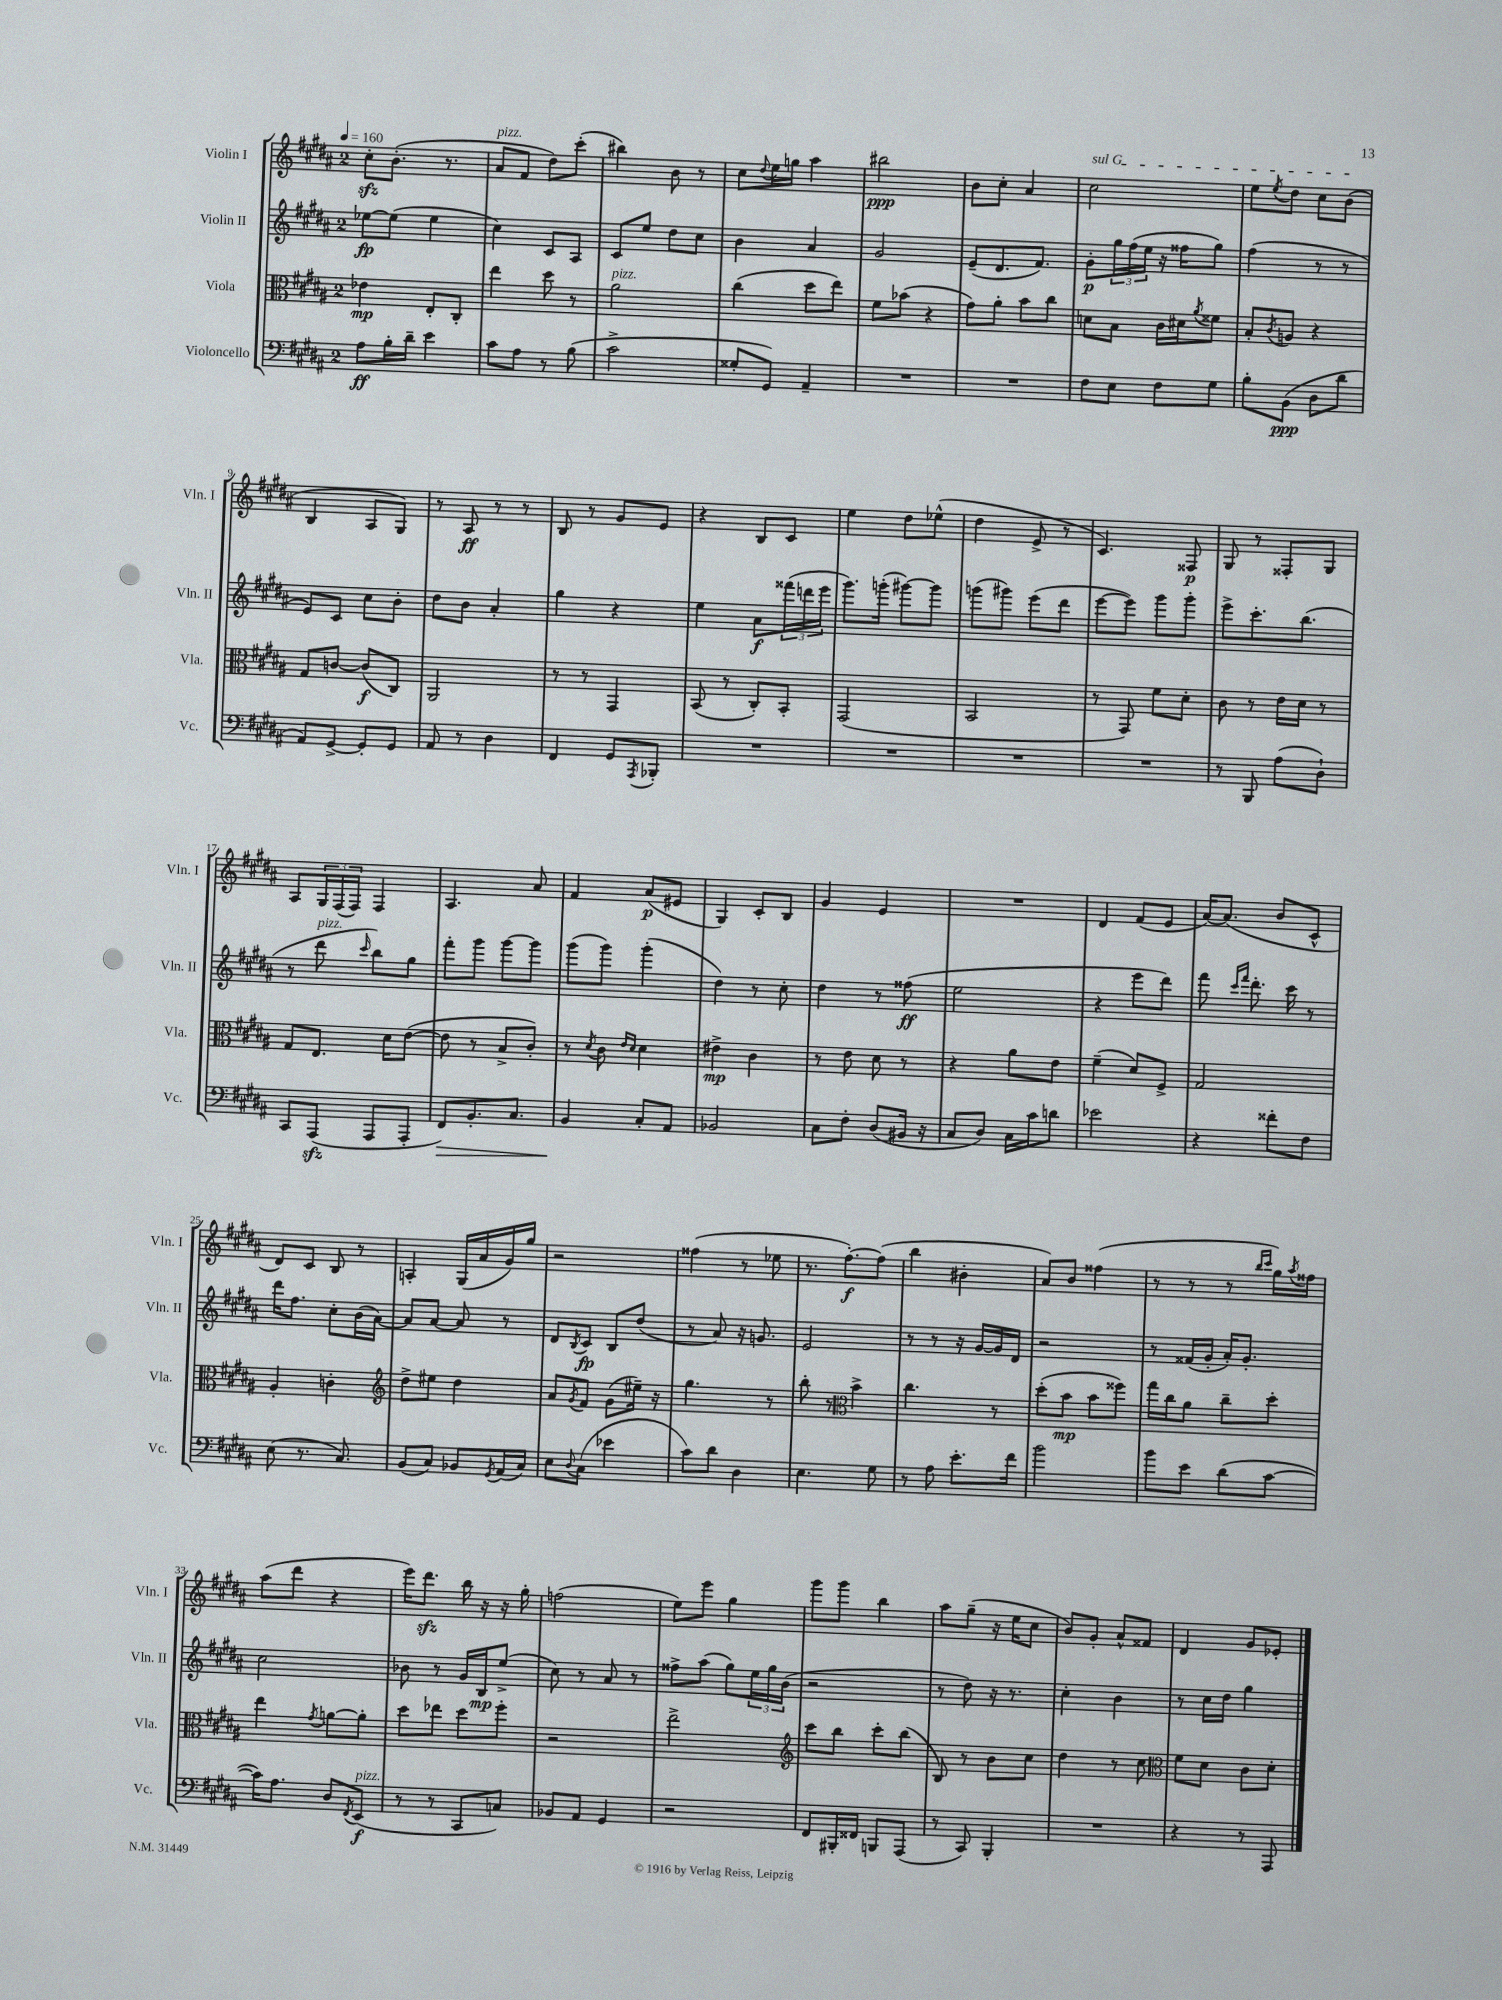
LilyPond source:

<<
\new StaffGroup <<
\new Staff = "s0" \with { instrumentName = "Violin I" shortInstrumentName = "Vln. I" } {
    \clef treble \key b \major \once \override Staff.TimeSignature.style = #'single-digit \time 2/4 \tempo 4 = 160
    cis''8-.\sfz b'8.-.( r8. |
    ais'8^\markup { \italic "pizz." } fis'8 dis''8) cis'''8-.( |
    bis''4) b'8 r8 |
    cis''8 \appoggiatura { dis''8 } e''16 g''16 ais''4 |
    bis''2\ppp |
    b'8 cis''8-. ais'4 |
    \once \override TextSpanner.bound-details.left.text = \markup { \italic "sul G" } cis''2\startTextSpan |
    e''8 \acciaccatura { e''8 } dis''8 cis''8 b'8\stopTextSpan( |
    b4 ais8 gis8) |
    r8 ais8\ff r8 r8 |
    b8 r8 gis'8 e'8 |
    r4 b8 cis'8 |
    e''4 dis''8 ees''8-^( |
    dis''4 e'8-> r8 |
    cis'4.) fisis8\p |
    gis8 r8 fisis8-. gis8 |
    ais8 \tuplet 3/2 { gis16 fis16( fis16) } fis4 |
    ais4. ais'8 |
    fis'4 ais'8\p( eis'8 |
    gis4) cis'8-. b8 |
    gis'4 e'4 |
    R2 |
    dis'4 fis'8( e'8 |
    ais'16~) ais'8.( b'8 cis'8-^ |
    dis'8) cis'8 b8 r8 |
    a4-. gis16( ais'16 gis'16) gis''16 |
    r2 |
    fisis''4( r8 ees''8 |
    r8. fis''8.~-.\f) fis''8( |
    b''4 bis'4-. |
    ais'8) b'8 fisis''4( |
    r8 r8 r8 \grace { b''16 cis'''16 } gis''16) \acciaccatura { ais''8 } fisis''16 |
    ais''8( dis'''8 r4 |
    e'''16) dis'''8.\sfz b''16 r16 r16 gis''16-. |
    f''2( |
    e''8) e'''8 gis''4 |
    gis'''8 gis'''8 b''4 |
    ais''8 gis''8--( r16 e''16 cis''8 |
    b'8) gis'8-. ais'8-^ fisis'8 |
    dis'4 gis'8 ees'8-. \bar "|." |
}
\new Staff = "s1" \with { instrumentName = "Violin II" shortInstrumentName = "Vln. II" } {
    \clef treble \key b \major \once \override Staff.TimeSignature.style = #'single-digit \time 2/4
    ees''8~\fp ees''8( ees''4 |
    cis''4) cis'8 ais8 |
    cis'8 e''8 dis''8 cis''8 |
    b'4 ais'4 |
    gis'2 |
    e'8--( dis'8. fis'8.) |
    gis'8-.\p \tuplet 3/2 { gis''16 fis''16( e''16 } r16 fisis''16 gis''8) |
    fis''4( r8 r8 |
    e'8) cis'8 cis''8 b'8-. |
    dis''8 b'8 ais'4-. |
    gis''4 r4 |
    e''4 ais'8\f \tuplet 3/2 { fisis'''16( d'''16 e'''16 } |
    gis'''8.) g'''16-.( gis'''8~) gis'''8 |
    g'''8( gis'''8) e'''8( dis'''8 |
    e'''8~ e'''8) gis'''8 gis'''8-. |
    e'''8-> cis'''8.-. b''8.( |
    r8 dis'''8^\markup { \italic "pizz." } \grace { cis'''16 } b''8) gis''8 |
    fis'''8-. gis'''8 gis'''8~ gis'''8 |
    gis'''8( gis'''8) gis'''4-.( |
    dis''4) r8 cis''8-. |
    dis''4 r8 fisis''8\ff( |
    e''2 |
    r4 e'''8 dis'''8) |
    fis'''8 \grace { cis'''16 fis'''16 } dis'''8.-. cis'''16 r8 |
    dis'''16 fis''8. cis''8-. b'16( ais'16~) |
    ais'8 ais'8~ ais'8 r8 |
    dis'8 \acciaccatura { b8 } cis'8\fp b8 dis''8( |
    r8 ais'8) r16 g'8. |
    e'2 |
    r8 r8 r16 gis'16~ gis'16 dis'16 |
    r2 |
    r8 fisis'16( gis'16-. ais'16-.) gis'8.-. |
    cis''2 |
    bes'8 r8 gis'16 b16\mp e''8->( |
    cis''8) r8 ais'8 r8 |
    fisis''8-> ais''8( gis''8) \tuplet 3/2 { e''16 gis''16 b'16( } |
    r2 |
    r8 dis''8) r16 r8. |
    cis''4-. b'4 |
    r8 cis''16 dis''16 gis''4 \bar "|." |
}
\new Staff = "s2" \with { instrumentName = "Viola" shortInstrumentName = "Vla." } {
    \clef alto \key b \major \once \override Staff.TimeSignature.style = #'single-digit \time 2/4
    ees'4\mp e8-. cis8-. |
    e''4 dis''8 r8 |
    ais'2^\markup { \italic "pizz." } |
    cis''4( dis''8 e''8) |
    fis'8 bes'8( r4 |
    gis'8) ais'8-. b'8 cis''8 |
    d'8 b8 cis'16 dis'16 \acciaccatura { ais'8 } fisis'8 |
    b8-. \acciaccatura { cis'8 } a8 r4 |
    gis8 c'8~ c'8\f( cis8) |
    ais,2 |
    r8 r8 gis,4 |
    b,8( r8 cis8-.) b,8-. |
    gis,2( |
    b,2 |
    r8 gis,8) fis'8 dis'8-. |
    cis'8 r8 e'16 dis'16 r8 |
    gis8 e8. dis'16 e'8~( |
    e'8 r8 b8-> cis'8-.) |
    r8 \acciaccatura { dis'8 } cis'8 \grace { e'16 dis'16 } dis'4 |
    eis'4->\mp cis'4 |
    r8 e'8 dis'8 r8 |
    r4 ais'8 e'8 |
    fis'4--( dis'8) fis8-> |
    gis2 |
    ais4-. c'4-. |
    \clef treble dis''8-> eis''8 dis''4 |
    ais'8 \acciaccatura { gis'8 } fis'8 gis'8( eis''16--) r16 |
    gis''4. r8 |
    b''8-. r8 \clef alto b'4-> |
    cis''4. r8 |
    dis''8-.( b'8\mp b'8 fisis''8) |
    gis''16 cis''16 ais'8 cis''8-- dis''8-. |
    e''4 \acciaccatura { gis'8 } a'8~ a'8-. |
    dis''8 ees''8 dis''8 fis''8-. |
    r2 |
    e''2-> |
    \clef treble cis'''8 b''8 cis'''8-. b''8( |
    b8) r8 b'8 cis''8 |
    dis''4 r8 cis''8 |
    \clef alto fis'8 dis'8 cis'8 dis'8-. \bar "|." |
}
\new Staff = "s3" \with { instrumentName = "Violoncello" shortInstrumentName = "Vc." } {
    \clef bass \key b \major \once \override Staff.TimeSignature.style = #'single-digit \time 2/4
    ais8\ff b16-. dis'16-- e'4 |
    cis'8 ais8 r8 b8( |
    cis'2-> |
    gisis8-. gis,8) ais,4-- |
    R2 |
    R2 |
    fis8 e8 fis8 gis8 |
    b8-. b,8\ppp( dis8 dis'8 |
    ais,8) gis,8~-> gis,8-. gis,8 |
    ais,8 r8 dis4 |
    fis,4 gis,8 \acciaccatura { ais,,8 } bes,,8-. |
    R2 |
    R2 |
    R2 |
    R2 |
    r8 b,,8 ais8( dis8-!) |
    cis,8 ais,,8\sfz( ais,,8 ais,,8-. |
    fis,8\>) b,8.-. cis8. |
    b,4\! cis8-. ais,8 |
    bes,2 |
    cis8 fis8-. dis8( bis,16 r16 |
    cis8 dis8) cis16 cis'16 d'8 |
    ees'2 |
    r4 fisis'8-. fis8 |
    e8( r8. cis8.) |
    b,8( cis8) bes,8 \acciaccatura { gis,8 } ais,16( cis16) |
    e8 \appoggiatura { dis8 } cis8( ees'4 |
    cis'8) dis'8 dis4 |
    e4. gis8 |
    r8 ais8 e'8.-. fis'16 |
    b'2 |
    b'8 e'8 dis'8( cis'8~ |
    cis'16) ais8. dis8 \acciaccatura { fis,8 } e,8\f^\markup { \italic "pizz." }( |
    r8 r8 cis,8 c8) |
    bes,8 ais,8 gis,4 |
    r2 |
    fis,8 bis,,16-. fisis,16 b,,8 ais,,8( |
    r8 cis,8) b,,4-. |
    R2 |
    r4 r8 ais,,8 \bar "|." |
}
>>
>>
